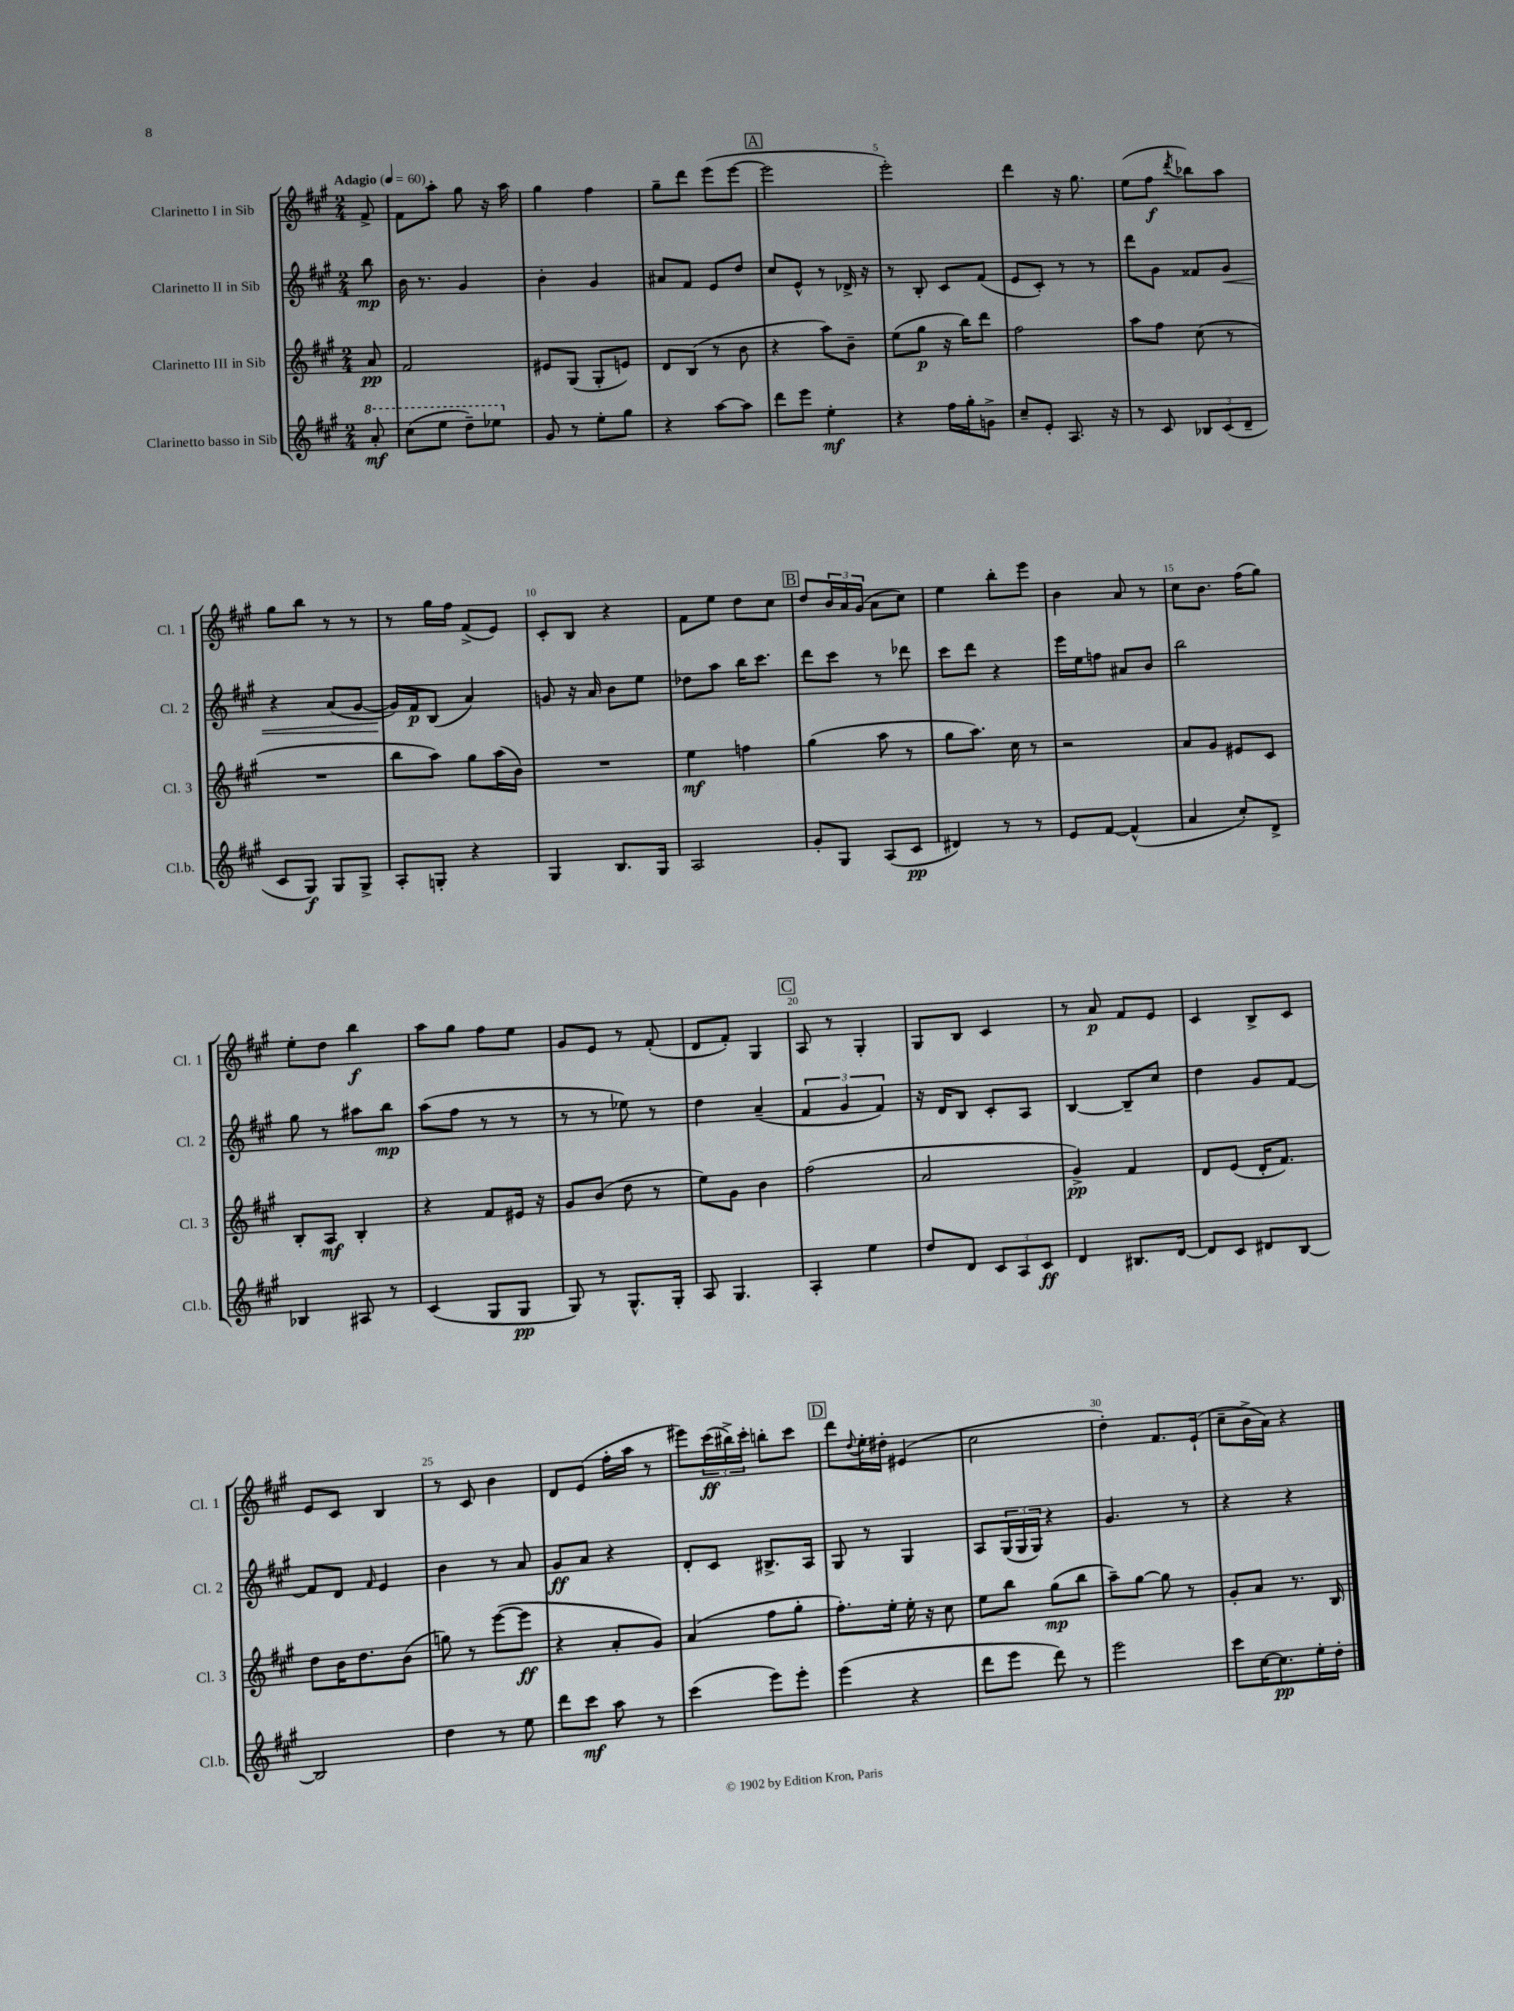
<<
\new StaffGroup <<
\new Staff = "s0" \with { instrumentName = "Clarinetto I in Sib" shortInstrumentName = "Cl. 1" } {
    \clef treble \key a \major \numericTimeSignature \time 2/4 \partial 8 \tempo "Adagio" 4 = 60
    fis'8-> |
    fis'8 a''8-. gis''8 r16 a''16 |
    gis''4 fis''4 |
    gis''8-- d'''8 e'''8( e'''8~ |
    \mark \markup { \box "A" } e'''2 |
    e'''2-.) |
    d'''4 r16 gis''8. |
    e''8( fis''8\f \acciaccatura { d'''8 } bes''8) a''8 |
    gis''8 b''8 r8 r8 |
    r8 gis''16 fis''16 fis'8->( e'8) |
    cis'8-. b8 r4 |
    fis'8 e''8 d''8 cis''8 |
    \mark \markup { \box "B" } d''8 \tuplet 3/2 { b'16 a'16 gis'16( } a'8 cis''8) |
    e''4 b''8-. e'''8 |
    b'4 a'8 r8 |
    cis''8 b'8. fis''16( gis''8) |
    e''8-. d''8 b''4\f |
    a''8 gis''8 fis''8 e''8 |
    gis'8 e'8 r8 fis'8-.( |
    d'8 fis'8-.) gis4 |
    \mark \markup { \box "C" } a8 r8 gis4-. |
    gis8 b8 cis'4 |
    r8 a'8\p fis'8 e'8 |
    cis'4 b8-> cis'8 |
    e'8 cis'8 b4 |
    r8 cis'8 b'4 |
    d'8 e'8( fis''16-. a''16 r8 |
    eis'''8) \tuplet 3/2 { cis'''16\ff( bis''16->) cis'''16-. } b''8-. cis'''8 |
    \mark \markup { \box "D" } d'''8 \appoggiatura { d''8 } e''16-. dis''16-. eis'4( |
    cis''2 |
    d''4-.) fis'8. e'16-!( |
    cis''8-- b'16-> a'16) r4 \bar "|." |
}
\new Staff = "s1" \with { instrumentName = "Clarinetto II in Sib" shortInstrumentName = "Cl. 2" } {
    \clef treble \key a \major \numericTimeSignature \time 2/4 \partial 8
    b''8\mp |
    b'16 r8. gis'4 |
    b'4-. gis'4 |
    ais'8 fis'8 e'8 d''8 |
    \mark \markup { \box "A" } cis''8 e'8-^ r8 des'16-> r16 |
    r8 b8-. cis'8 fis'8( |
    e'8 cis'8-.) r8 r8 |
    d'''8 gis'8 fisis'8 gis'8\< |
    r4 a'8( gis'8~ |
    gis'16\!) fis'16\p b8( a'4) |
    g'8 r16 a'16 b'8 e''8 |
    des''8 a''8 b''16 cis'''8. |
    \mark \markup { \box "B" } d'''8 cis'''8 r8 des'''8 |
    cis'''8 d'''8 r4 |
    e'''16 e''16 f''8 ais'8 b'8 |
    b''2 |
    gis''8 r8 ais''8 b''8\mp |
    a''8( fis''8 r8 r8 |
    r8 r8 ees''8) r8 |
    d''4 a'4--( |
    \mark \markup { \box "C" } \tuplet 3/2 { fis'4 gis'4 fis'4) } |
    r16 d'16 b8 cis'8-. a8 |
    b4~ b8-- cis''8 |
    d''4 gis'8 fis'8~ |
    fis'8 d'8 \grace { fis'16 } e'4 |
    b'4 r8 a'8 |
    gis'8\ff a'8 r4 |
    d'8-. cis'8 bis8.-> a16 |
    \mark \markup { \box "D" } gis8 r8 gis4 |
    a8 \tuplet 3/2 { gis16( gis16 gis16) } r4 |
    gis'4. r8 |
    r4 r4 \bar "|." |
}
\new Staff = "s2" \with { instrumentName = "Clarinetto III in Sib" shortInstrumentName = "Cl. 3" } {
    \clef treble \key a \major \numericTimeSignature \time 2/4 \partial 8
    a'8\pp |
    fis'2 |
    eis'8 gis8( gis8-. e'8) |
    d'8 b8( r8 b'8 |
    \mark \markup { \box "A" } r4 a''8) b'8-- |
    e''8( gis''8\p r16 b''16) d'''8 |
    fis''2 |
    a''8 fis''8 cis''8( r8 |
    R2 |
    b''8 a''8) gis''8 a''16( b'16) |
    R2 |
    e''4\mf f''4 |
    \mark \markup { \box "B" } gis''4( a''8 r8 |
    gis''8 a''8.) cis''16 r8 |
    r2 |
    a'8 gis'8 eis'8 cis'8 |
    b8-. a8\mf b4-. |
    r4 fis'8 eis'16 r16 |
    gis'8 b'8( d''8 r8 |
    e''8) gis'8 b'4 |
    \mark \markup { \box "C" } fis''2( |
    a'2 |
    gis'4->\pp) fis'4 |
    d'8 e'8( d'16-. fis'8.) |
    d''8 b'16 d''8. b'8( |
    g''8) r8 e'''8~( e'''8\ff |
    r4 a'8-. gis'8) |
    a'4( fis''8 gis''8-. |
    \mark \markup { \box "D" } fis''8.-.) e''16-. e''16-. r16 cis''8 |
    e''8 b''8 gis''8\mp( b''8 |
    a''8--) gis''8~ gis''8 r8 |
    gis'8-. a'8 r8. b16 \bar "|." |
}
\new Staff = "s3" \with { instrumentName = "Clarinetto basso in Sib" shortInstrumentName = "Cl.b." } {
    \clef treble \key a \major \numericTimeSignature \time 2/4 \partial 8
    \ottava #1 a''8-.\mf |
    cis'''8( e'''8 d'''8--) ees'''8 \ottava #0 |
    gis'8 r8 e''8-. gis''8 |
    r4 a''8~ a''8 |
    \mark \markup { \box "A" } d'''8 e'''8 e''4-.\mf |
    r4 fis''16 gis''16-. g'8-> |
    cis''8-- e'8-. a8. r16 |
    r8 cis'8 \tuplet 3/2 { bes8 cis'8( d'8-- } |
    cis'8 gis8\f) gis8 gis8-> |
    a8-. g8-. r4 |
    gis4 b8. gis16 |
    a2 |
    \mark \markup { \box "B" } gis'8-. gis8 a8( cis'8\pp |
    dis'4) r8 r8 |
    e'8 fis'8~ fis'4-^( |
    a'4 cis''8-.) d'8-> |
    bes4 ais8 r8 |
    cis'4( gis8 gis8\pp |
    gis8) r8 gis8.-^ gis16-. |
    a8 gis4. |
    \mark \markup { \box "C" } a4-. e''4 |
    d''8 d'8 \tuplet 3/2 { cis'8 a8 cis'8\ff } |
    d'4 bis8. d'16~ |
    d'8 cis'8 dis'8 b8~ |
    b2 |
    d''4 r8 e''8 |
    d'''8 cis'''8\mf a''8 r8 |
    cis'''4( e'''8) e'''8-. |
    \mark \markup { \box "D" } e'''4( r4 |
    d'''8 e'''8 d'''8) r8 |
    e'''2 |
    cis'''8 cis''16~ cis''8.\pp e''16-. d''16-. \bar "|." |
}
>>
>>
\layout { \context { \Score \override BarNumber.break-visibility = ##(#f #t #t) barNumberVisibility = #(every-nth-bar-number-visible 5) } }
